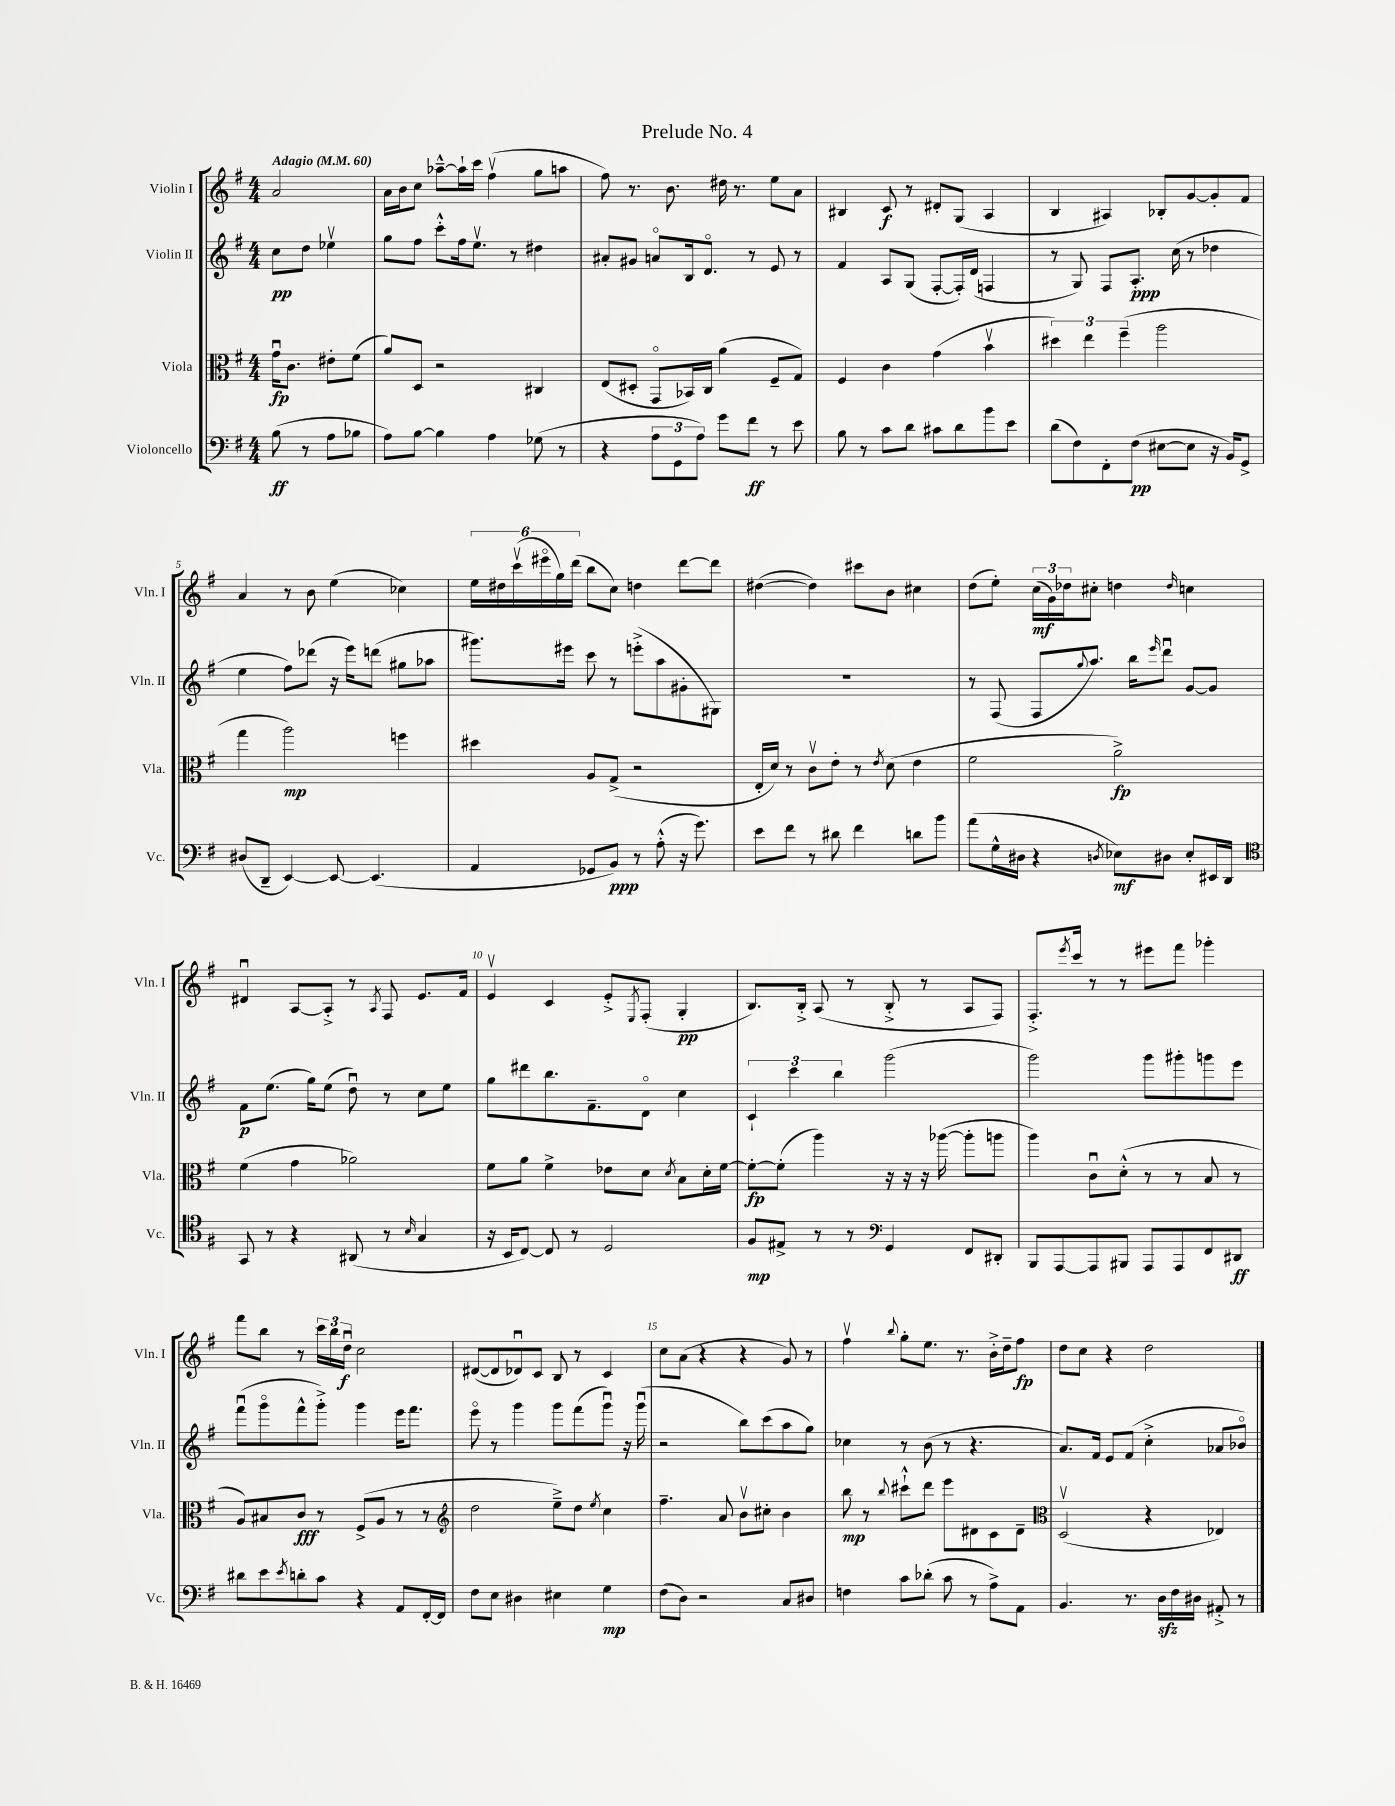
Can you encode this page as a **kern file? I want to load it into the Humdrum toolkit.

**kern	**kern	**kern	**kern
*staff4	*staff3	*staff2	*staff1
*clefF4	*clefC3	*clefG2	*clefG2
*k[f#]	*k[f#]	*k[f#]	*k[f#]
*M4/4	*M4/4	*M4/4	*M4/4
*MM60	*MM60	*MM60	*MM60
(8B	16gu	8cc	2a
.	8.c	.	.
8r	.	8dd	.
8A	8e#'	4ee-v	.
8B-	(8f#	.	.
=	=	=	=
8A)	8a)	8gg	16a
.	.	.	16b
[8B	8D	8ff#	8cc
4B]	2r	8ccc'^^	[8aa-~^^
.	.	16ff#	16aa-`]
.	.	8.eev	16ccc
4A	.	.	(4ff#v
.	.	8r	.
(8G-	4C#	4dd#	8gg
8r	.	.	8aa
=	=	=	=
4r	(8E	8a#'	8ff#)
.	8D#'	8g#	8.r
12A	8GGo	8ao	.
.	.	.	8.b
12GG	.	.	.
.	16BB-)	16B	.
12A)	.	.	.
.	16C	8.do	.
8g	(4a	.	16dd#
.	.	.	8.r
8f#	.	8r	.
8r	8F#~	8e	8ee
8e	8G)	8r	8a
=	=	=	=
8B	4F#	4f#	4B#
8r	.	.	.
8c	4c	8A	8c
8d	.	(8G	8r
8c#	(4g	[8F#'	8d#'
8d	.	16F#'])	(8G
.	.	(16d	.
8b	4bv	4F	4A
8e	.	.	.
=	=	=	=
(8d	6dd#)	8r	4B
8F#)	.	8G)	.
.	6ee	.	.
8FF#'	.	8F#	4A#)
.	(6ff#~	.	.
(8F#	.	8.A'	.
[8E#	2aa	.	8B-'
.	.	(16cc	.
8E#]	.	8r	[8g
16r	.	4dd-	8g']
16BB)	.	.	.
8GG^	.	.	8f#
=	=	=	=
(8D#	4gg	4ee	4a
8DD~	.	.	.
[4EE)	2aa)	8ff#)	8r
.	.	(8ddd-	8b
8EE_	.	16r	(4ee
.	.	16eee)	.
(4.EE]	.	(8ddd	.
.	4ff	8gg#	4cc-)
.	.	8aa-	.
=	=	=	=
4AA	4dd#	8.ggg#)	24ee
.	.	.	24dd#
.	.	.	(24cccv
.	.	.	24eee#o
.	.	.	24gg)
.	.	16eee#	.
.	.	.	(24ddd
8GG-	8A	8ccc	8bb
8BB)	(8G^	8r	8cc)
8r	2r	(8eee'^	4dd
(8A'^^	.	8aa	.
16r	.	8g#'	[8ddd
8.g)	.	.	.
.	.	8G#)	8ddd]
=	=	=	=
8e	16E'	1r	([4dd#
.	16d)	.	.
8f#	8r	.	.
8r	8cv	.	4dd#])
8d#	8e'	.	.
4f#	8r	.	8ccc#
.	8qe	.	.
.	(8d	.	8b
8d	4e	.	4cc#
8b	.	.	.
=	=	=	=
(8a	2f#	8r	(8dd
16G^^	.	(8F#	8ee')
16D#	.	.	.
4r	.	8F#	(24cc
.	.	.	24g)
.	.	.	24dd-
.	.	8qqgg	.
.	.	8.aa)	8cc#'
8qD	.	.	.
8E-)	2a^)	.	4dd
.	.	16bb	.
.	.	16qqeee	.
8D#	.	8dddu	.
.	.	.	16qqdd
8E-'	.	[8g	4cc
16EE#	.	8g]	.
16DD	.	.	.
=	=	=	=
*clefC4	*	*	*
8GG	(4f#	8f#	4d#u
8r	.	(8.ee	.
4r	4g	.	[8A
.	.	16gg)	.
.	.	(8ee	8A'^]
(8AA#	2a-)	8ddu)	8r
.	.	.	8qA
8r	.	8r	8F#
16qqB	.	.	.
4G	.	8cc	8.e
.	.	8ee	.
.	.	.	16f#
=	=	=	=
16r	8f#	8gg	4ev
16BB	.	.	.
[8C)	8a	8ddd#	.
8C]	4f#^	8.bb	4c
8r	.	.	.
.	.	8.f#~	.
2D	8e-	.	8e'^
.	.	.	8qE
.	8d	8do	(8F#'
.	8qd	.	.
.	8B	4cc	4G'
.	16d'	.	.
.	[16f#	.	.
=	=	=	=
8F#	8f#'_	6c`	8.B)
8E#^	(8f#']	.	.
.	.	6ccc	.
.	.	.	16B'^
8r	4aa)	.	(8A
.	.	6bb	.
8r	.	.	8r
*clefF4	*	*	*
4GG	16r	(2ggg	8B'^
.	16r	.	.
.	16r	.	8r
.	([16aa-	.	.
8FF#	8aa-']	.	8A
8DD#'	8aa	.	8F#)
=	=	=	=
8BBB	4aa)	2ggg)	8.F#'^
[8AAA	.	.	.
.	.	.	8qeee
.	.	.	16ccc
8AAA]	8cu	.	8r
8BBB#	(8d'^^	.	8r
8AAA	8r	8ggg	8eee#
8AAA	8r	8ggg#'	8fff#
8FF#	8B	8ggg	4ggg-'
8DD#	8r	8eee	.
=	=	=	=
8d#	8A)	(8fff#u	8fff#
8e	8B#	8gggo	8bb
8qe	.	.	.
8d'	8c	8fff#^^	8r
8c	8r	8ggg'^)	24ccc
.	.	.	24bb
.	.	.	24ddu
4r	(8F#^	4ggg	2cc
.	8A	.	.
8AA	8r	16eee	.
.	.	8.fff#	.
[16FF#'	8r	.	.
16FF#]	.	.	.
=	=	=	=
*	*clefG2	*	*
8F#	2dd	8eeeo	([8d#
8E	.	8r	8d#]
4D#	.	4ggg	8d-u)
.	.	.	8c
4E#	8ee~^)	8ggg	8B
.	8dd	(8fff#	8r
.	8qee	.	.
4G	4cc	8gggu)	4c
.	.	16r	.
.	.	(16gggu	.
=	=	=	=
(8F#	4.ff#~	2r	8cc
8D)	.	.	(8a
2r	.	.	4r
.	8a	.	.
.	8bv	8bb)	4r
.	8cc#'	(8ccc	.
8C	4b	8aa	8g)
8D#	.	8gg)	8r
=	=	=	=
4F	8bb	4cc-	4ff#v
.	8r	.	.
.	8qqbb	.	8qqbb
8c	8ccc#`^^	8r	8gg'
(8d-'	8ddd	(8b	8.ee
8c	8eee	8r	.
.	.	.	8.r
8r	8d#	4.r	.
8A^)	8c	.	16b'^
.	.	.	16dd~
8AA	8d#~	.	8ff#
=	=	=	=
*	*clefC3	*	*
4.BB	(2Dv	8.a)	8dd
.	.	.	8cc
.	.	16f#	.
.	.	8e	4r
8.r	.	(8f#	.
.	4r	4cc'^	2dd
16D	.	.	.
16F#	.	.	.
16D#	.	.	.
8AA#'^	4E-)	8a-	.
8r	.	8b-o)	.
==	==	==	==
*-	*-	*-	*-
